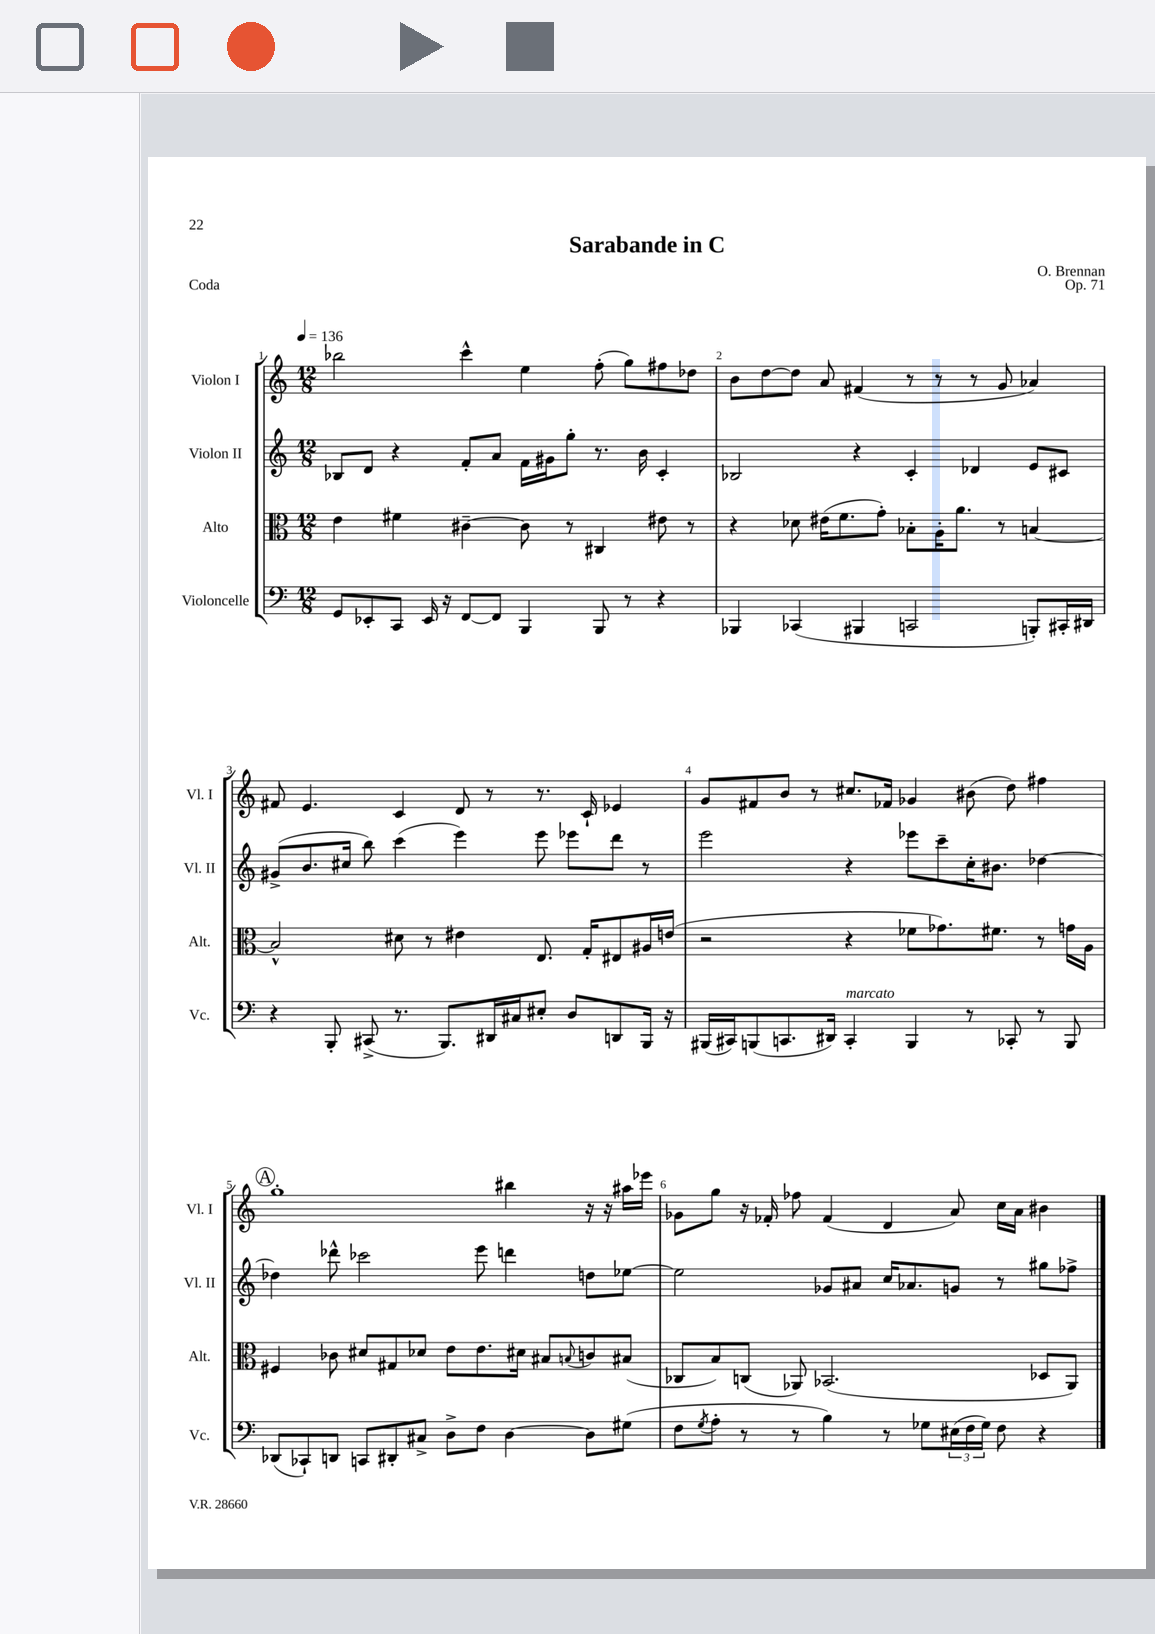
\header { title = "Sarabande in C" composer = "O. Brennan" opus = "Op. 71" piece = "Coda" }
<<
\new StaffGroup <<
\new Staff = "s0" \with { instrumentName = "Violon I" shortInstrumentName = "Vl. I" } {
    \clef treble \key c \major \numericTimeSignature \time 12/8 \tempo 4 = 136
    bes''2 c'''4-^ e''4 f''8-.( g''8) fis''8 des''8 |
    b'8 d''8~ d''8 a'8 fis'4( r8 r8 r8 g'8 aes'4) |
    fis'8 e'4. c'4 d'8 r8 r8. c'16-! ees'4 |
    g'8 fis'8 b'8 r8 cis''8. fes'16 ges'4 bis'8( d''8) fis''4 |
    \mark \markup { \circle "A" } g''1-. bis''4 r16 r16 ais''16 ees'''16 |
    ges'8 g''8 r16 fes'16-. fes''8 fes'4( d'4 a'8) c''16 a'16 bis'4 \bar "|." |
}
\new Staff = "s1" \with { instrumentName = "Violon II" shortInstrumentName = "Vl. II" } {
    \clef treble \key c \major \numericTimeSignature \time 12/8
    bes8 d'8 r4 f'8-. a'8 f'16 gis'16 g''8-. r8. b'16 c'4-. |
    bes2 r4 c'4-. des'4 e'8 cis'8 |
    gis'8->( b'8. cis''16 b''8) c'''4( e'''4) e'''8 ees'''8 d'''8 r8 |
    e'''2 r4 ees'''8 c'''8-- c''16-. bis'8. des''4~ |
    \mark \markup { \circle "A" } des''4 des'''8-^ ces'''2 e'''8 d'''4 d''8 ees''8~ |
    ees''2 ges'8 ais'8 c''16 aes'8. g'8 r8 gis''8 fes''8-> \bar "|." |
}
\new Staff = "s2" \with { instrumentName = "Alto" shortInstrumentName = "Alt." } {
    \clef alto \key c \major \numericTimeSignature \time 12/8
    e'4 fis'4 cis'4~-- cis'8 r8 cis4 eis'8 r8 |
    r4 des'8 eis'16( f'8. g'8-.) bes8-. a16-. a'8. r8 b4~ |
    b2-^ dis'8 r8 eis'4 e8. g16-. eis8 ais16 e'16( |
    r2 r4 fes'8 ges'8.) fis'8. r8 g'16 a16 |
    \mark \markup { \circle "A" } fis4 ces'8 dis'8 gis8 des'8 e'8 e'8. dis'16 bis8 \appoggiatura { b8 } c'8 bis8( |
    ces8 b8) c8( aes,8) bes,2.( des8 aes,8) \bar "|." |
}
\new Staff = "s3" \with { instrumentName = "Violoncelle" shortInstrumentName = "Vc." } {
    \clef bass \key c \major \numericTimeSignature \time 12/8
    g,8 ees,8-. c,8 ees,16 r16 f,8~ f,8 b,,4 b,,8 r8 r4 |
    bes,,4 ces,4( bis,,4 c,2 b,,8-.) cis,16-. dis,16 |
    r4 b,,8-. cis,8->( r8. b,,8.) dis,16 cis16 eis8-. d8 d,8 b,,16 r16 |
    bis,,16( cis,16) b,,8( c,8. dis,16) c,4-.^\markup { \italic "marcato" } b,,4 r8 ces,8-. r8 b,,8 |
    \mark \markup { \circle "A" } des,8( ces,8-!) d,8 c,8 dis,8-. cis8-> d8-> f8 d4~ d8 gis8( |
    f8 \acciaccatura { g8 } a8-. r8 r8 b4) r8 ges8 \tuplet 3/2 { eis16( f16 ges16) } f8 r4 \bar "|." |
}
>>
>>
\layout { \context { \Score \override BarNumber.break-visibility = ##(#f #t #t) barNumberVisibility = #all-bar-numbers-visible } }
